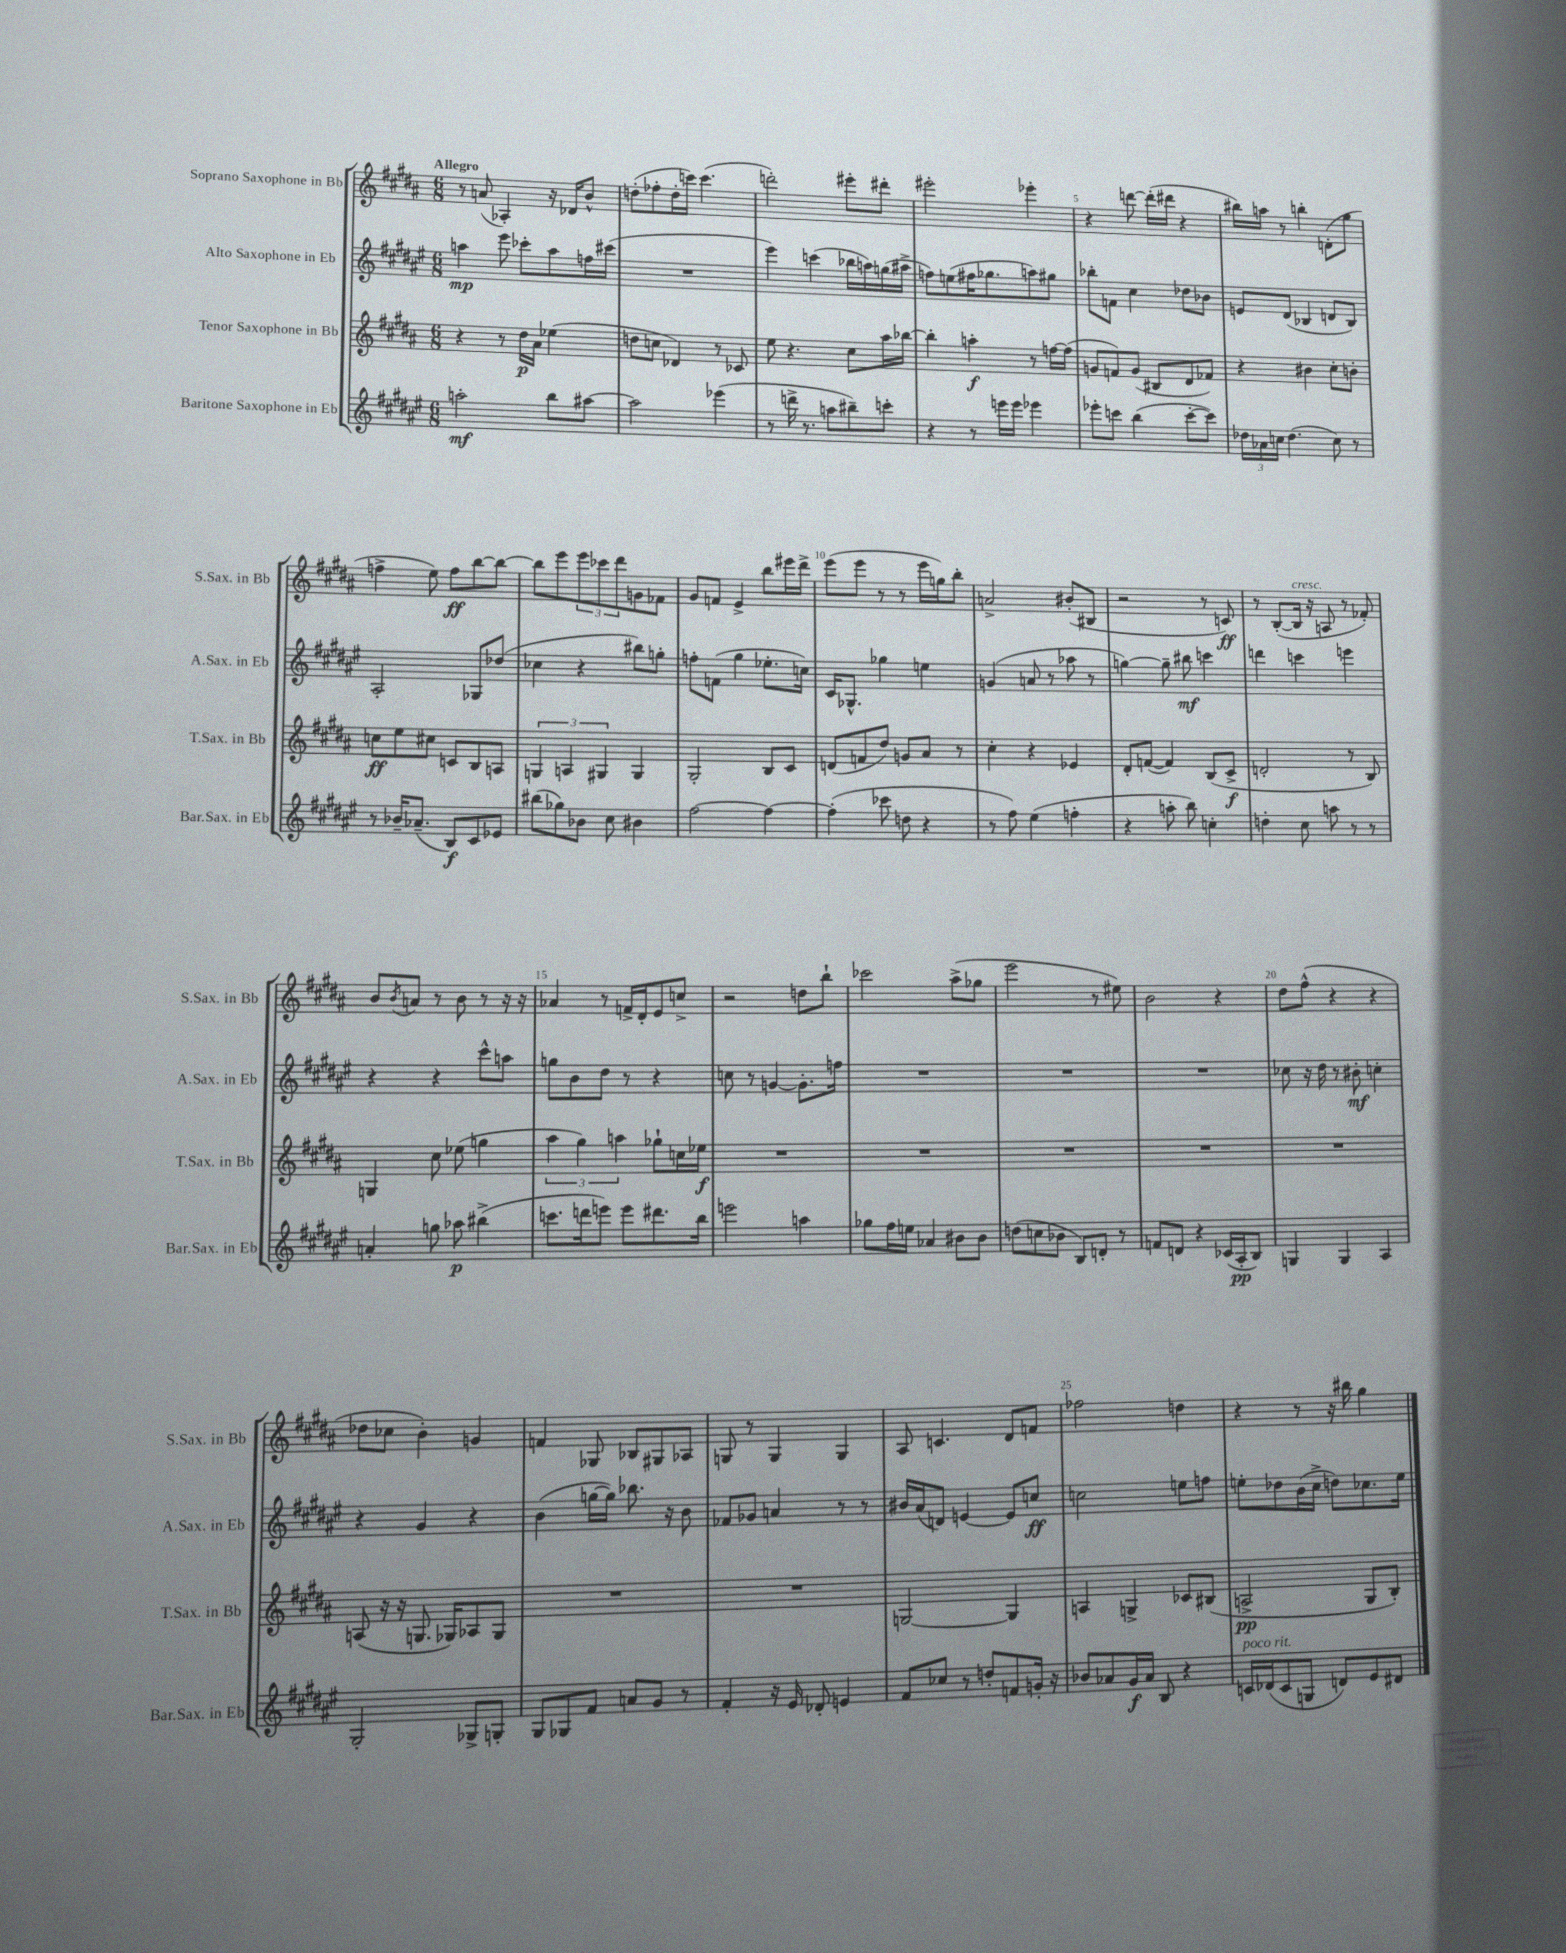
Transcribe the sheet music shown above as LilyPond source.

<<
\new StaffGroup <<
\new Staff = "s0" \with { instrumentName = "Soprano Saxophone in Bb" shortInstrumentName = "S.Sax. in Bb" } {
    \clef treble \key b \major \numericTimeSignature \time 6/8 \tempo "Allegro"
    r8 a'8( aes4-.) r16 des'16 b'8-^ |
    d''8-.( fes''8-. d''16-. c'''16) c'''4.( |
    d'''2-.) eis'''8-. dis'''8-. |
    eis'''2-. ees'''4-. |
    r4 d'''8~ d'''16-.( dis'''16 r4 |
    bis''16) a''16 r8 b''4-. d'8-.( gis''8 |
    f''4-> e''8) f''8\ff b''8~ b''8~ |
    b''8 e'''8 \tuplet 3/2 { e'''8 ces'''8 dis'''8 } g'8 fes'8 |
    gis'8 f'8 e'4-> b''8 eis'''16 dis'''16-> |
    e'''8( e'''8 r8 r8 e'''16 g''16) b''8-. |
    a'2-> bis'8-.( bis8 |
    r2 r8 c'8\ff) |
    r8 b8~-.( b16^\markup { \italic "cresc." } r16 a8 r8 fes'8-.) |
    b'8 \acciaccatura { b'8 } a'8 r8 b'8 r8 r16 r16 |
    aes'4 r8 f'16-> dis'16-. e'8 c''8-> |
    r2 d''8 b''8-! |
    ces'''2 ais''8->( ges''8 |
    e'''2 r8 eis''8) |
    b'2 r4 |
    dis''8 fis''8-^( r4 r4 |
    des''8 ces''8 b'4-.) g'4 |
    f'4 ges8 bes8 gis8 aes8 |
    g8 r8 g4 g4 |
    ais8 c'4. dis'8 f'8 |
    fes''2 d''4 |
    r4 r8 r16 bis''16 gis''4 \bar "|." |
}
\new Staff = "s1" \with { instrumentName = "Alto Saxophone in Eb" shortInstrumentName = "A.Sax. in Eb" } {
    \clef treble \key fis \major \numericTimeSignature \time 6/8
    a''4\mp eis'''8 ces'''8-. a''8 f''16 cis'''16( |
    R2. |
    eis'''4) c'''4( bes''16 a''16) g''16( ais''16-> |
    f''8) e''8( fis''16 ges''8. a''8) gis''8 |
    bes''8-. f'8 cis''4 des''8 bes'8 |
    e'8 dis'8( bes4 d'8 bes8) |
    ais2-. ges8 des''8( |
    ces''4 r4 bis''8) g''8-. |
    f''8-. f'8( gis''4 ees''8.-. c''16) |
    cis'16 ges8.-^ ges''4 e''4 |
    g'4( a'8 r8 aes''8 r8 |
    g''4~) g''8-- bis''8\mf c'''4 |
    d'''4 c'''4 e'''4 |
    r4 r4 cis'''8-^ a''8 |
    g''8 b'8 dis''8 r8 r4 |
    c''8 r8 g'4~ g'8.-. f''16 |
    R2. |
    R2. |
    R2. |
    ces''8 r16 dis''16 r8 bis'8-.\mf c''4-. |
    r4 gis'4 r4 |
    b'4( g''16~ g''16) bes''8. r16 b'8 |
    fes'8 ges'8 a'4 r8 r8 |
    bis'16 ais'16( d'8) e'4~ e'8 c''8\ff |
    c''2 e''8 f''8 |
    e''8-. des''8 b'16( cis''16-> d''8) ces''8. e''16 \bar "|." |
}
\new Staff = "s2" \with { instrumentName = "Tenor Saxophone in Bb" shortInstrumentName = "T.Sax. in Bb" } {
    \clef treble \key b \major \numericTimeSignature \time 6/8
    r4 r8 dis''16\p ais'16 ees''4( |
    d''8 c''8 des'4) r8 ces'8 |
    e''8 r4. cis''8 ais''16 bes''16~ |
    bes''4-. a''4-.\f r8 f''16~ f''16( |
    g'8 f'8) g'8( bis8 dis'8 fes'8) |
    r4 bis'4 cis''8-. b'8-. |
    c''8\ff e''8 cis''8 c'8 b8 a8 |
    \tuplet 3/2 { g4 a4 gis4 } gis4 |
    gis2-. b8 cis'8 |
    d'8( f'8 dis''8) g'8 ais'8 r8 |
    cis''4-. r4 ees'4 |
    dis'8-. f'8~( f'4) b8( cis'8->\f |
    d'2-. r8 b8) |
    g4 cis''8 ees''8( g''4 |
    \tuplet 3/2 { ais''4 gis''4) a''4 } ges''8-! c''16 ees''16\f |
    R2. |
    R2. |
    R2. |
    R2. |
    R2. |
    a8( r16 r16 g8. ges16) aes8 ges8 |
    R2. |
    R2. |
    g2~ g4 |
    a4 g4-> ces'8 bis8( |
    a2->\pp gis8 b8-.) \bar "|." |
}
\new Staff = "s3" \with { instrumentName = "Baritone Saxophone in Eb" shortInstrumentName = "Bar.Sax. in Eb" } {
    \clef treble \key fis \major \numericTimeSignature \time 6/8
    a''2-.\mf b''8 ais''8~ |
    ais''2 ees'''4( |
    r8 d'''16-> r8. a''8 bis''8--) c'''8-. |
    r4 r8 e'''16 e'''16 ees'''4 |
    ees'''8-. c'''8 b''4( c'''8~-. c'''8) |
    \tuplet 3/2 { des''16 aes'16 c''16 } des''4.( c''8) r8 |
    r8 bes'16-- aes'8.--( b8\f) cis'8 ees'8 |
    bis''8( ges''8) bes'8 cis''8 bis'4 |
    fis''2~ fis''4~ |
    fis''4-.( ces'''8 d''8 r4 |
    r8 fis''8) eis''4( f''4-. |
    r4 a''8-. b''8) c''4-. |
    d''4-. cis''8 a''8 r8 r8 |
    a'4-. g''8 aes''8\p bis''4->( |
    c'''8. d'''16 e'''8) e'''8 dis'''8. b''16 |
    e'''2 a''4 |
    ges''8 fis''16 e''16 aes'4 bis'8 bis'8 |
    d''8( c''8 bes'8 b8) d'8-. r8 |
    f'8 d'8 r4 ces'16( ais16-.\pp b8) |
    g4 g4 ais4 |
    gis2-. ges8-> g8-. |
    gis8 ges8 fis'8 a'8 gis'8 r8 |
    fis'4-. r16 eis'16 des'8-. e'4 |
    fis'8 ces''8 r8 d''8-. f'8 g'16-. r16 |
    bes'8 aes'8 gis'16\f aes'16 b8 r4 |
    c'16^\markup { \italic "poco rit." } des'16( c'8 g8 d'8) eis'8 dis'8 \bar "|." |
}
>>
>>
\layout { \context { \Score \override BarNumber.break-visibility = ##(#f #t #t) barNumberVisibility = #(every-nth-bar-number-visible 5) } }
